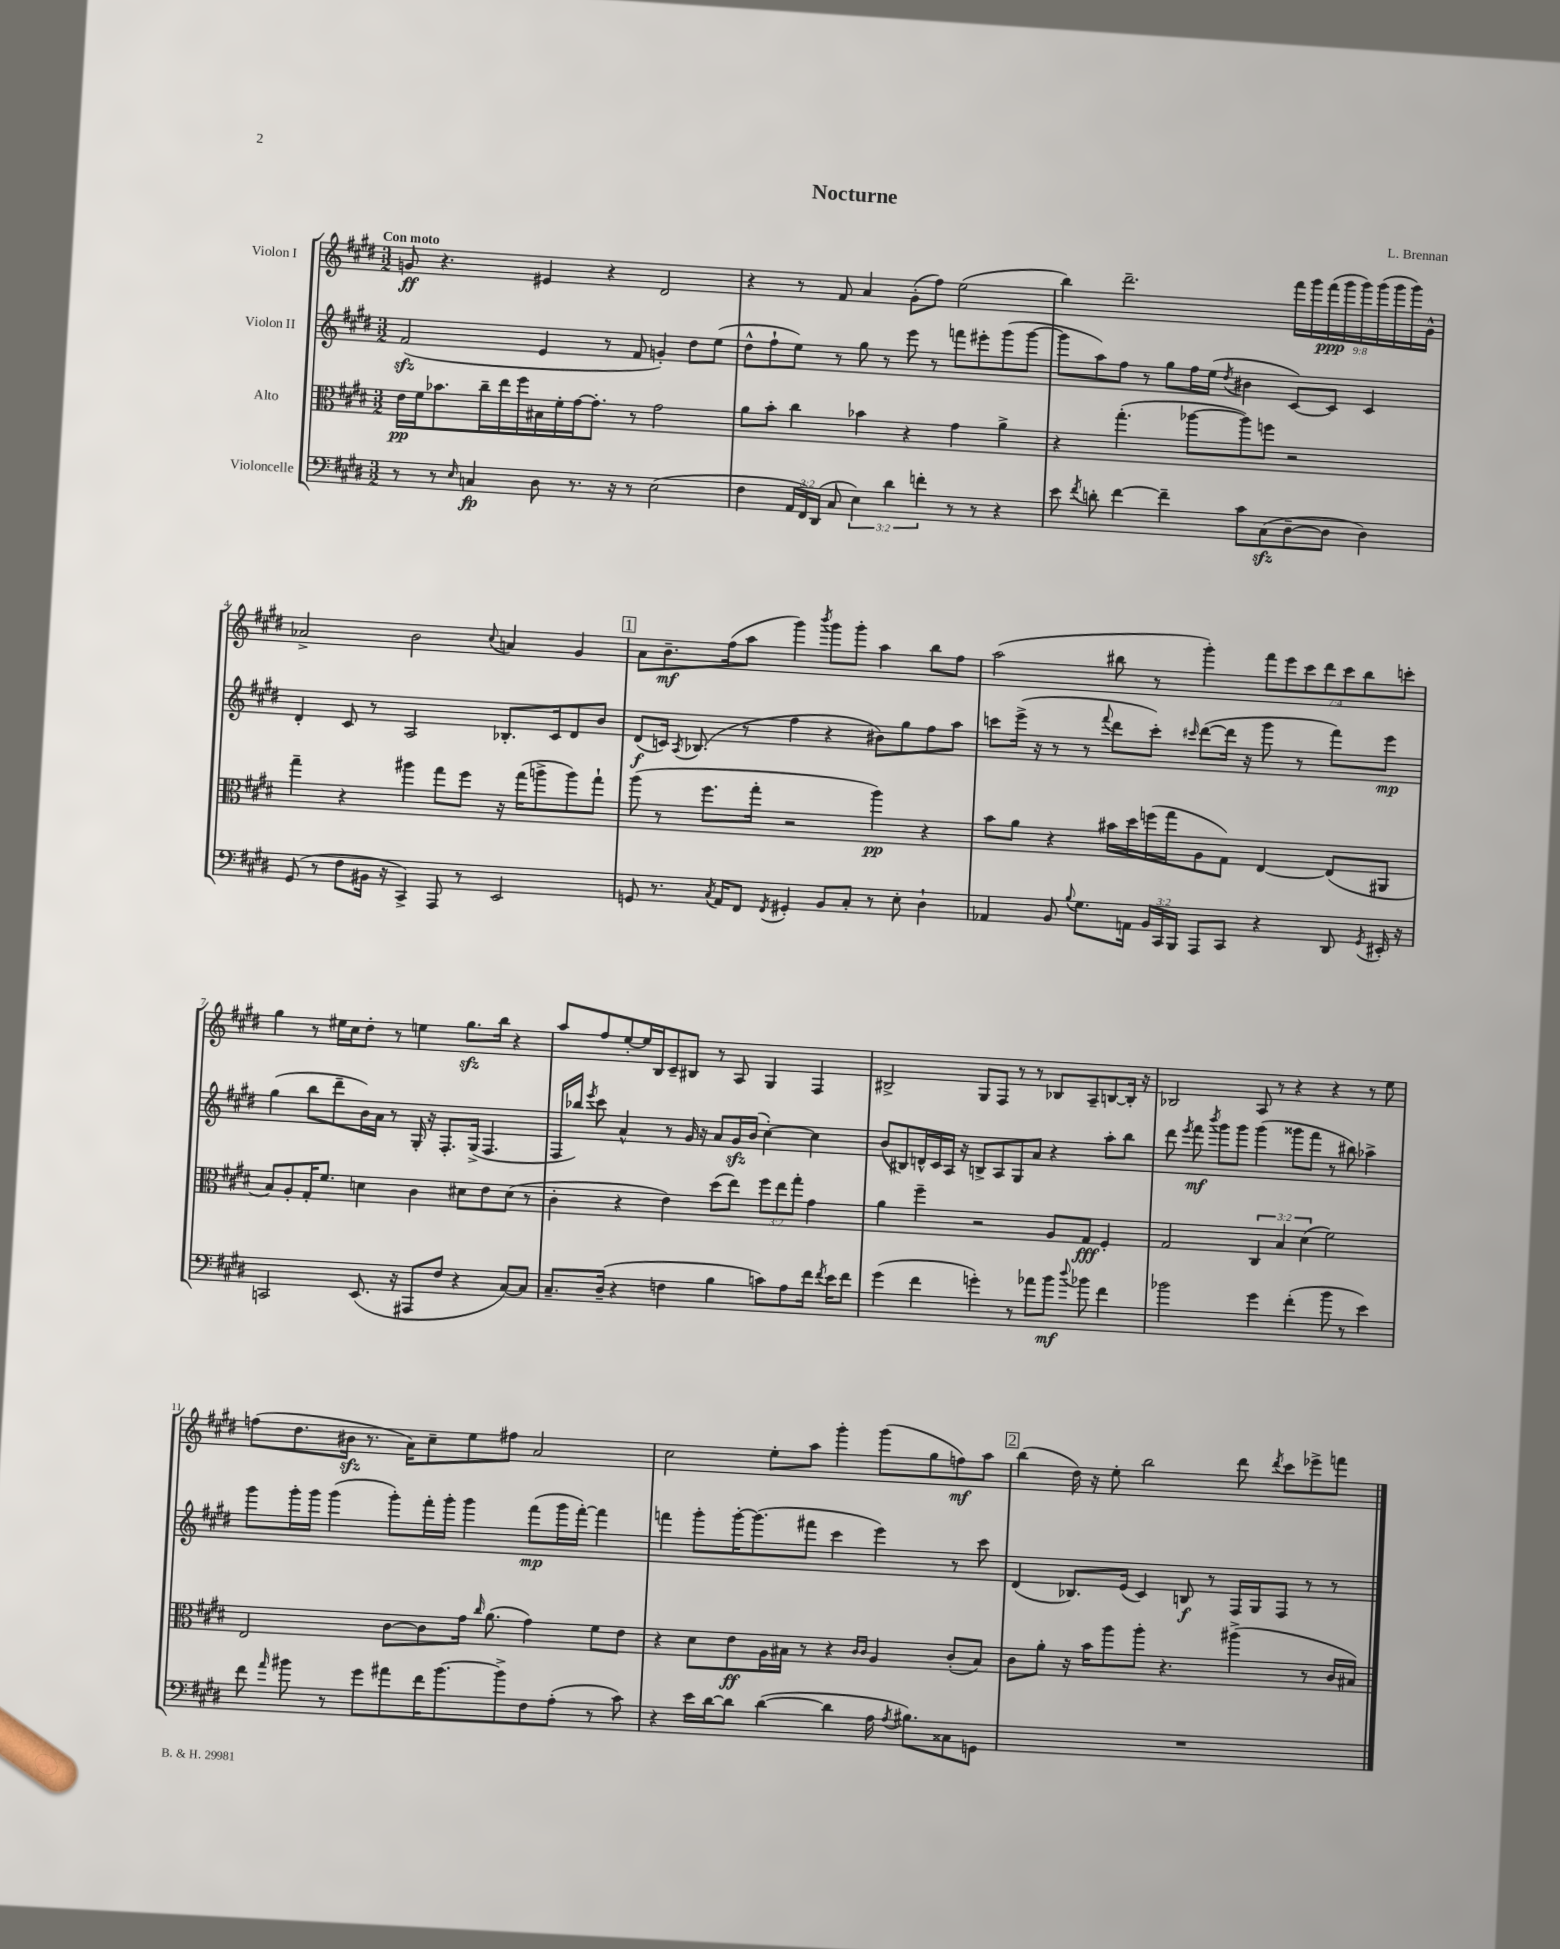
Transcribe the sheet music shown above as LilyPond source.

\header { title = "Nocturne" composer = "L. Brennan" }
<<
\new StaffGroup <<
\new Staff = "s0" \with { instrumentName = "Violon I" } {
    \clef treble \key e \major \numericTimeSignature \time 3/2 \override Staff.TupletNumber.text = #tuplet-number::calc-fraction-text \tempo "Con moto"
    \autoBeamOff g'8\ff r4. eis'4 r4 dis'2 |
    r4 r8 fis'8 a'4 gis'8[-.( fis''8]) e''2( |
    b''4) dis'''2.-- \tuplet 9/8 { fis'''16[ gis'''16 fis'''16\ppp( gis'''16 gis'''16) gis'''16( gis'''16 gis'''16) gis'16]-^ } |
    aes'2-> b'2 \appoggiatura { cis''8 } a'4 gis'4 |
    \mark \markup { \box "1" } a'8[ b'8.--\mf fis''16( a''8] gis'''4) \acciaccatura { b'''8 } gis'''8[ gis'''8]-. a''4 b''8[ fis''8] |
    a''2( bis''8 r8 gis'''4-.) \tuplet 7/4 { fis'''8[ e'''8 cis'''8 dis'''8 cis'''8 bis''8 c'''8]-. } |
    gis''4 r8 eis''16[ cis''16 dis''8]-. r8 e''4 gis''8.[\sfz b''16] r4 |
    a''8[ fis''8 e''8~-. e''16 b16 cis'8-- bis8] r8 a8 gis4 fis4 |
    bis2-> gis8[ fis8] r8 r8 bes8[ a8-- b8~ b16]-. r16 |
    bes2 a8 r8 r4 r4 r8 e''8 |
    f''8[( dis''8. bis'16]\sfz r8. a'16[) cis''8-- e''8 fis''8] a'2 |
    cis''2 e''8[-. a''8] gis'''4-. gis'''8[( gis''8 f''8\mf) a''8] |
    \mark \markup { \box "2" } b''4( dis''16) r16 e''8-. b''2 dis'''8 \acciaccatura { dis'''8 } cis'''8[ ees'''8-> f'''8] \bar "|." |
}
\new Staff = "s1" \with { instrumentName = "Violon II" } {
    \clef treble \key e \major \numericTimeSignature \time 3/2
    \autoBeamOff fis'2\sfz( e'4 r8 fis'8 g'4-.) dis''8[ e''8]( |
    dis''8[-^ fis''8-! e''8]) r8 gis''8 r8 e'''8 r8 f'''8[ eis'''8-. gis'''8( gis'''8]~ |
    gis'''8[ a''8) fis''8] r8 gis''8[ fis''16 e''16]( \acciaccatura { dis''8 } bis'4 cis'8[~) cis'8] cis'4 |
    dis'4-. cis'8 r8 a2 bes8.[-. cis'16 dis'8 b'8] |
    \mark \markup { \box "1" } dis'8[\f( c'16]) \acciaccatura { a8 } bes8.( r8 fis''4 r4 bis'8[) gis''8 fis''8 a''8] |
    c'''8[ e'''16]->( r16 r8 r8 \appoggiatura { fis'''8 } dis'''8[ c'''8]-.) \grace { cis'''16 } dis'''8[~( dis'''16] r16 gis'''8 r8 fis'''8[) e'''8]\mp |
    gis''4( b''8[ dis'''8-- b'16) a'16] r8 gis16-. r16 fis8.[-. gis16]->( fis4. |
    fis16[ bes''16]) \acciaccatura { e'''8 } cis'''8 a'4-^ r8 gis'16 r16 a'8[ gis'16\sfz b'16]( cis''4~-.) cis''4 |
    b'8[( bis8) d'16-^ cis'16 a16] r16 b8[-> a8 gis8 a'8] r4 a''8[-. b''8] |
    dis'''8 \acciaccatura { e'''8 } fis'''8\mf \acciaccatura { b'''8 } gis'''8[ gis'''8] gis'''4( gisis'''8[ fis'''8] r8 bis''8) aes''4-> |
    gis'''8[ gis'''16-. gis'''16] gis'''4( gis'''8[-.) fis'''16-. gis'''16]-. gis'''4 fis'''8[\mp( gis'''16 fis'''16]~-.) fis'''4 |
    f'''4 gis'''8[-. gis'''16~-. gis'''8.( fis'''8] cis'''4 e'''4) r8 cis'''8 |
    \mark \markup { \box "2" } dis'4( bes8.[) e'16]( cis'4) b8\f r8 fis16[ gis16 fis8] r8 r8 \bar "|." |
}
\new Staff = "s2" \with { instrumentName = "Alto" } {
    \clef alto \key e \major \numericTimeSignature \time 3/2 \override Staff.TupletNumber.text = #tuplet-number::calc-fraction-text
    \autoBeamOff e'16[\pp fis'16 bes'8. cis''16-- e''16 fis''16 bis16 fis'16-. gis'16~ gis'8.]-. r8 gis'2 |
    a'8[ b'8]-. cis''4 bes'4 r4 gis'4 a'4-> |
    r4 gis''4.-.( aes''8[~ aes''8) f''8] r2 |
    gis''4-- r4 ais''4 gis''8[ fis''8] r16 gis''16[( a''8-> a''8) gis''8]-! |
    \mark \markup { \box "1" } a''8( r8 fis''8.[ gis''16]-. r2 a''4\pp) r4 |
    b'8[ a'8] r4 bis'16[ dis''16 f''16( gis''16 a8 gis8]) e4~ e8[( ais,8] |
    b8[) a8-. gis16-. fis'8.] d'4 cis'4 dis'8[ e'8 dis'8]( r8 |
    cis'4-. r4 e'4) dis''8[( e''8]) \tuplet 3/2 { fis''8[ e''8 gis''8]-. } gis'4 |
    a'4 fis''4-- r2 a8[ gis8]\fff fis4-. |
    gis2 \tuplet 3/2 { cis4 b4 dis'4( } fis'2) |
    e2 cis'8[~ cis'8 gis'16] \grace { cis''16 } a'8.( gis'4) fis'8[ e'8] |
    r4 dis'8[ e'8\ff a16 bis16] r8 r4 \grace { cis'16[ cis'16] } a4 cis'8[-.( bis8]) |
    \mark \markup { \box "2" } cis'8[ a'8]-. r16 b'16[ a''8 a''8]-. r4. ais''4->( r8 cis'16[ bis16]) \bar "|." |
}
\new Staff = "s3" \with { instrumentName = "Violoncelle" } {
    \clef bass \key e \major \numericTimeSignature \time 3/2 \override Staff.TupletNumber.text = #tuplet-number::calc-fraction-text
    \autoBeamOff r8 r8 \grace { e16 } c4\fp dis8 r8. r16 r8 e2( |
    fis4 \tuplet 3/2 { a,16[ fis,16) dis,16]( } cis8 \tuplet 3/2 { e4) dis'4 f'4-. } r8 r8 r4 |
    e'8 \acciaccatura { fis'8 } d'8-. fis'4~ fis'4-- cis'8[ cis8\sfz( dis8~-- dis8] dis4) |
    gis,8( r8 fis8[ bis,16] r16 cis,4->) a,,8 r8 e,2 |
    \mark \markup { \box "1" } g,8 r8. \acciaccatura { cis8 } a,16[ fis,8] \acciaccatura { fis,8 } gis,4-. b,8[ cis8]-. r8 e8-. dis4-! |
    aes,4 b,8 \appoggiatura { b8 } gis8.[ a,16] \tuplet 3/2 { b,16[ cis,16 b,,16] } a,,8[ cis,8] r4 dis,8 \acciaccatura { gis,8 } eis,16-. r16 |
    c,2 e,8.( r16 ais,,8[ fis8] r4 cis8[~) cis8] |
    cis8.[-- dis16]--( r4 f4 b4 c'8[) a8 fis'16] \acciaccatura { fis'8 } e'16[ fis'8] |
    gis'4( fis'4 g'4-.) r8 aes'8[ b'8]\mf \appoggiatura { dis''8 } bes'8 fis'4 |
    bes'2 gis'4 fis'4-.( bes'8 r8 e'4) |
    fis'8 \grace { a'16 } bis'8 r8 gis'8[ ais'8 fis'16 bis'8.~ bis'8-> fis8 a8]-.( r8 cis'8) |
    r4 e'16[ dis'16~ dis'8] dis'4~( dis'4 a16 \acciaccatura { a8 } bis8.[) cisis8 g,8] |
    \mark \markup { \box "2" } R1. \bar "|." |
}
>>
>>
